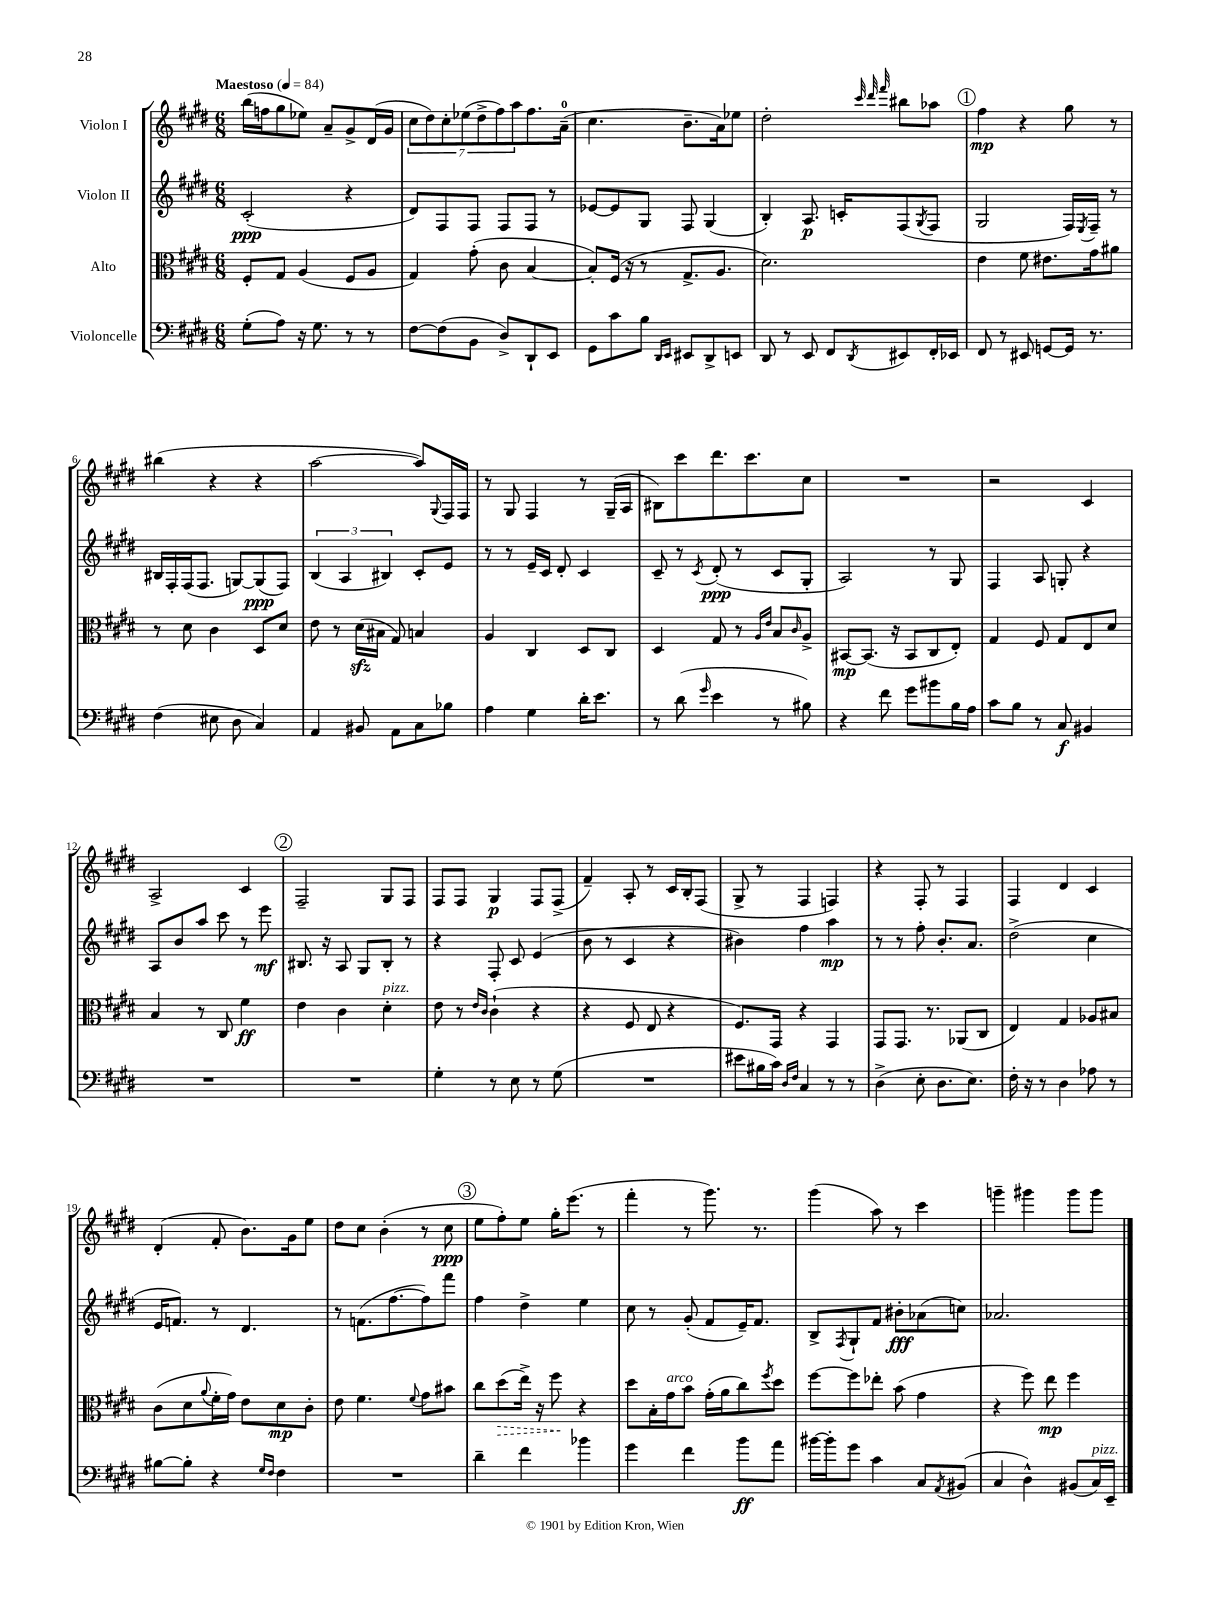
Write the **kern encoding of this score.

**kern	**kern	**kern	**kern
*staff4	*staff3	*staff2	*staff1
*clefF4	*clefC3	*clefG2	*clefG2
*k[f#c#g#d#]	*k[f#c#g#d#]	*k[f#c#g#d#]	*k[f#c#g#d#]
*M6/8	*M6/8	*M6/8	*M6/8
*MM84	*MM84	*MM84	*MM84
(8G#'	8F#'	(2c#'	(16bb
.	.	.	16ff
8A)	8G#	.	8gg#
16r	(4A	.	8ee-)
8.G#	.	.	.
.	.	.	8a~
8r	8F#	4r	8g#^
8r	8A	.	(16d#
.	.	.	16g#
=	=	=	=
[8F#	4G#)	8d#)	14cc#
.	.	.	14dd#)
(8F#]	.	8F#	.
.	.	.	14cc#'
.	.	.	(14ee-
8BB	(8g#'	8F#	.
.	.	.	14dd#^
.	.	.	14ff#)
8D#^)	8c#	8F#	.
.	.	.	14aa
8DD#`	[4B	8F#	8.ff#
8EE	.	8r	.
.	.	.	(16a~
=	=	=	=
8GG#	8B'])	[8e-	4.cc#
8c#	(16F#	8e-]	.
.	16r	.	.
8B	8r	8G#	.
16qqDD#	.	.	.
16qqEE	.	.	.
8EE#	8.G#^	8F#	8.b~
8DD#^	.	(4G#	.
.	8.A	.	16a)
8EE	.	.	8ee-
=	=	=	=
8DD#	2.d#)	4B')	2dd#'
8r	.	.	.
8EE	.	8.A	.
8FF#	.	.	.
.	.	16c'	.
.	.	.	32qqccc#
.	.	.	32qqddd#
8qDD#	.	.	32qqfff#
8EE#	.	(8F#	8bb#
.	.	8qG#	.
16FF#'	.	8F#	8aa-
16EE-	.	.	.
=	=	=	=
8FF#	4e	2G#	4ff#
8r	.	.	.
8EE#	8f#	.	4r
[8GG	8.e#	.	.
16GG]	.	16F#)	8gg#
.	.	8qE	.
8.r	16g#	16F#~	.
.	8a#	8r	8r
=	=	=	=
(4F#	8r	16B#	(4bb#
.	.	16F#'	.
.	8d#	(16F#	.
.	.	8.F#	.
8E#	4c#	.	4r
8D#	.	[8G)	.
4C#)	8D#	(8G]	4r
.	8d#	8F#)	.
=	=	=	=
4AA	8e	(6B	[2aa
.	8r	.	.
.	.	6A	.
8BB#	(16d#	.	.
.	16B#	.	.
.	.	6B#)	.
8AA	8G#)	.	.
8C#	4B	8c#'	8aa])
.	.	.	8qqG#
8B-	.	8e	16F#
.	.	.	16F#
=	=	=	=
4A	4A	8r	8r
.	.	8r	8G#
4G#	4C#	16e~	4F#
.	.	16c#	.
.	.	8d#'	.
16d#'	8D#	4c#	8r
8.e	.	.	.
.	8C#	.	(16G#~
.	.	.	16A
=	=	=	=
8r	4D#	8c#~	8B#)
(8d#	.	8r	8ccc#
16qqg#	.	8qc#	.
4e	8G#	(8d#'	8.ddd#
.	8r	8r	.
.	.	.	8.ccc#
.	16qqA	.	.
.	16qqe	.	.
8r	8B	8c#	.
.	16qqc#	.	.
8B#)	8A^	8G#'	8cc#
=	=	=	=
4r	[8BB#	2A)	2.r
.	(8.BB#]	.	.
8f#	.	.	.
.	16r	.	.
8g#	8BB#	.	.
8b#	8C#	8r	.
16B	8E')	8G#	.
16A	.	.	.
=	=	=	=
8c#	4G#	4F#	2r
8B	.	.	.
8r	8F#	8A	.
8C#	8G#	8G'	.
4BB#	8E	4r	4c#
.	8d#	.	.
=	=	=	=
2.r	4B	8A	2A^
.	.	8b	.
.	8r	8aa	.
.	8C#	8ccc#	.
.	4f#	8r	4c#
.	.	8eee	.
=	=	=	=
2.r	4e	8.B#	2F#~
.	.	16r	.
.	4c#	8A	.
.	.	8G#	.
.	4d#'	8B#'	8G#
.	.	8r	8F#
=	=	=	=
4G#'	8e	4r	8F#
.	8r	.	8F#
.	16qqe	.	.
.	16qqc#	.	.
8r	(4c#`	8F#'	4G#
8E	.	8c#	.
8r	4r	(4e	8F#
(8G#	.	.	(8F#^
=	=	=	=
2.r	4r	8b	4f#~)
.	.	8r	.
.	8F#	4c#	8A'
.	8E	.	8r
.	4r	4r	16c#
.	.	.	16B'
.	.	.	(8F#
=	=	=	=
8e#	8.F#)	4b#)	8G#^
16B#	.	.	8r
16c#)	16GG#	.	.
16qqD#	.	.	.
16qqF#	.	.	.
4C#	4r	4ff#	4F#
8r	4GG#	4aa	4F)
8r	.	.	.
=	=	=	=
(4D#^	8GG#	8r	4r
.	8.GG#	8r	.
8E'	.	8ff#'	8F#'
.	8.r	.	.
8.D#	.	8.b'	8r
.	(8AA-	.	4F#
8.E)	.	8.a	.
.	8C#	.	.
=	=	=	=
16F#'	4E)	(2dd#^	4F#
16r	.	.	.
8r	.	.	.
4D#	4G#	.	4d#
8A-	8A-	4cc#	4c#
8r	8B#	.	.
=	=	=	=
[8B#	(8c#	16e	(4d#'
.	.	8.f)	.
8B#']	8d#	.	.
.	8qqa	.	.
4r	16f#'	8r	8f#'
.	16g#)	.	.
.	8e	4.d#	8.b)
16qqG#	.	.	.
16qqF#	.	.	.
4F#	8d#	.	.
.	.	.	16g#
.	8c#'	.	8ee
=	=	=	=
2.r	8e	8r	8dd#
.	4.f#	(8.f	8cc#
.	.	.	(4b'
.	.	[8.ff#	.
.	8qqf#	.	.
.	8g#	8ff#])	8r
.	8b#	8fff#	8cc#
=	=	=	=
4d#~	8cc#	4ff#	8ee
.	(8dd#	.	8ff#')
4f#	16ee^)	4dd#^	8ee
.	16r	.	.
.	8ff#	.	16gg#'
.	.	.	(8.eee
4b-	4r	4ee	.
.	.	.	8r
=	=	=	=
4g#	8dd#	8cc#	4fff#'
.	16B'	8r	.
.	16g#	.	.
4f#	8b	(8g#'	8r
.	(16g#'	8f#	8.ggg#)
.	16a	.	.
8b	8cc#)	16e~)	.
.	.	8.f#	8.r
.	8qff#	.	.
8a	8dd#	.	.
=	=	=	=
[16b#	[8ff#	8B^	(4ggg#
16b#']	.	.	.
.	.	8qF#	.
8g#	8ff#]	8G#`	.
4c#	8ee-'	8f#	8aa)
.	(8b	8b#'	8r
8C#	4g#	(8a-	4ccc#
8qAA	.	.	.
(8BB#	.	8cc)	.
=	=	=	=
4C#	4r	2.a-	4ggg~
4D#^^)	8ff#)	.	4ggg#
.	8ee	.	.
(8BB#	4ff#	.	8ggg#
16C#)	.	.	8ggg#
16EE~	.	.	.
==	==	==	==
*-	*-	*-	*-
